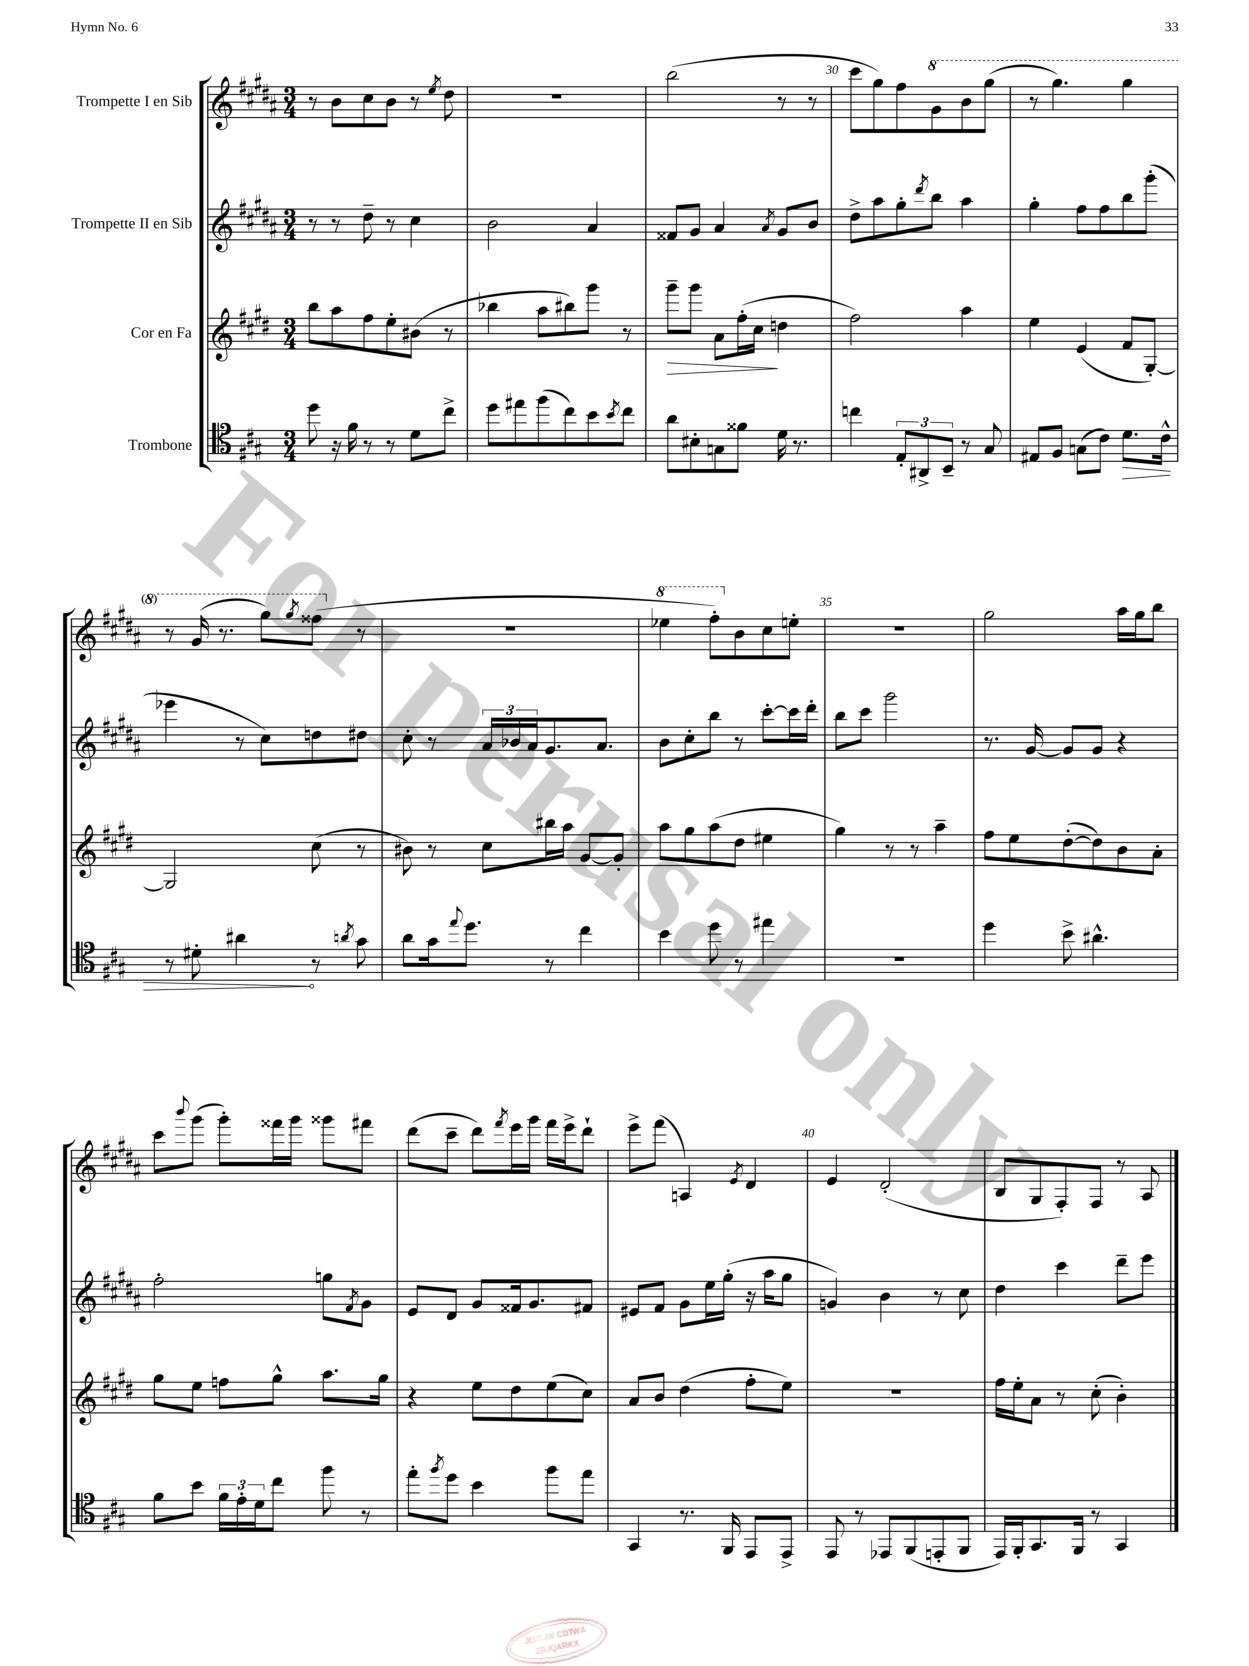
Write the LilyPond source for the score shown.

<<
\new StaffGroup <<
\new Staff = "s0" \with { instrumentName = "Trompette I en Sib" } {
    \clef treble \key b \major \numericTimeSignature \time 3/4
    r8 b'8 cis''8 b'8 r8 \acciaccatura { e''8 } dis''8 |
    R2. |
    b''2( r8 r8 |
    cis'''8 gis''8) fis''8 \ottava #1 gis''8 b''8 gis'''8( |
    r8 gis'''4.) gis'''4 |
    r8 gis''16( r8. gis'''8) \acciaccatura { gis'''8 } fisis'''8( \ottava #0 r8 |
    R2. |
    \ottava #1 ees'''4 fis'''8-.) \ottava #0 b'8 cis''8 e''!8-. |
    R2. |
    gis''2 ais''16 gis''16 b''8 |
    cis'''8 \appoggiatura { b'''8 } gis'''8( gis'''8-.) fisis'''16 gis'''16 gisis'''8 fis'''8 |
    dis'''8( cis'''8-- dis'''8) \acciaccatura { fis'''8 } e'''16 gis'''16 fis'''16 e'''16-> dis'''8-! |
    e'''8-> fis'''8( a4) \acciaccatura { e'8 } dis'4 |
    e'4 dis'2-.( |
    b8 gis8 fis8-.) fis8 r8 ais8 \bar "|." |
}
\new Staff = "s1" \with { instrumentName = "Trompette II en Sib" } {
    \clef treble \key b \major \numericTimeSignature \time 3/4
    r8 r8 dis''8-- r8 cis''4 |
    b'2 ais'4 |
    fisis'8 gis'8 ais'4 \acciaccatura { ais'8 } gis'8 b'8 |
    dis''8-> ais''8 gis''8-. \acciaccatura { dis'''8 } b''8 ais''4 |
    gis''4-. fis''8 fis''8 b''8 gis'''8-.( |
    ees'''4 r8 cis''8) d''8 dis''8 |
    cis''8-. r8 \tuplet 3/2 { ais'16 bes'16 ais'16 } gis'8. ais'8. |
    b'8 cis''8-. b''8 r8 cis'''8~-. cis'''16 dis'''16-. |
    b''8 cis'''8 gis'''2 |
    r8. gis'16~ gis'8 gis'8 r4 |
    fis''2-. g''8 \acciaccatura { fis'8 } gis'8 |
    e'8 dis'8 gis'8 fisis'16 gis'8. fis'8 |
    eis'8 fis'8 gis'8 e''16 gis''16-.( r16 ais''16 gis''8 |
    g'4) b'4 r8 cis''8 |
    dis''4 cis'''4 dis'''8-- e'''8 \bar "|." |
}
\new Staff = "s2" \with { instrumentName = "Cor en Fa" } {
    \clef treble \key e \major \numericTimeSignature \time 3/4
    b''8 a''8 fis''8 e''8-. bis'8( r8 |
    bes''4 a''8 bis''8) gis'''8 r8 |
    gis'''8--\> gis'''8 a'8 fis''16-.( cis''16\! d''4 |
    fis''2) a''4 |
    e''4 e'4( fis'8 gis8~-.) |
    gis2 cis''8( r8 |
    bis'8) r8 cis''8 bis''16 a''16 gis'8~ gis'8-. |
    a''8 gis''8 a''8( dis''8 eis''4 |
    gis''4) r8 r8 a''4-- |
    fis''8 e''8 dis''8~-.( dis''8) b'8 a'8-. |
    gis''8 e''8 f''8 gis''8-^ a''8. gis''16 |
    r4 e''8 dis''8 e''8( cis''8) |
    a'8 b'8 dis''4( fis''8-. e''8) |
    R2. |
    fis''16 e''16-. a'8 r8 cis''8-.( b'4-.) \bar "|." |
}
\new Staff = "s3" \with { instrumentName = "Trombone" } {
    \clef tenor \key a \major \numericTimeSignature \time 3/4
    d''8 r16 fis'16 r8 r8 d'8 cis''8-> |
    d''8 eis''8 fis''8( cis''8) b'8 \acciaccatura { b'8 } cis''8 |
    a'8 bis8-. g8 fisis'8 d'16 r8. |
    c''4 \tuplet 3/2 { e8-. ais,8-> b,8-- } r8 gis8 |
    eis8 fis8 g8( cis'8) \once \override Hairpin.circled-tip = ##t d'8.\> cis'16-^ |
    r8 dis'8-. ais'4\! r8 \acciaccatura { a'8 } gis'8 |
    a'8 gis'16 \appoggiatura { e''8 } d''8. r8 cis''4 |
    b'4 d''8 r8 eis''4 |
    R2. |
    d''4 b'8-> ais'4.-^ |
    fis'8 b'8 \tuplet 3/2 { fis'16 e'16-. d'16 } cis''8 fis''8 r8 |
    e''8-. \acciaccatura { fis''8 } d''8 b'4 fis''8 e''8 |
    gis,4 r8. fis,16 e,8 e,8-> |
    e,8 r8 ees,8 fis,8( e,8-. fis,8 |
    e,16) fis,16-. gis,8. fis,16 r8 gis,4 \bar "|." |
}
>>
>>
\layout { \context { \Score currentBarNumber = #27 \override BarNumber.break-visibility = ##(#f #t #t) barNumberVisibility = #(every-nth-bar-number-visible 5) } }
